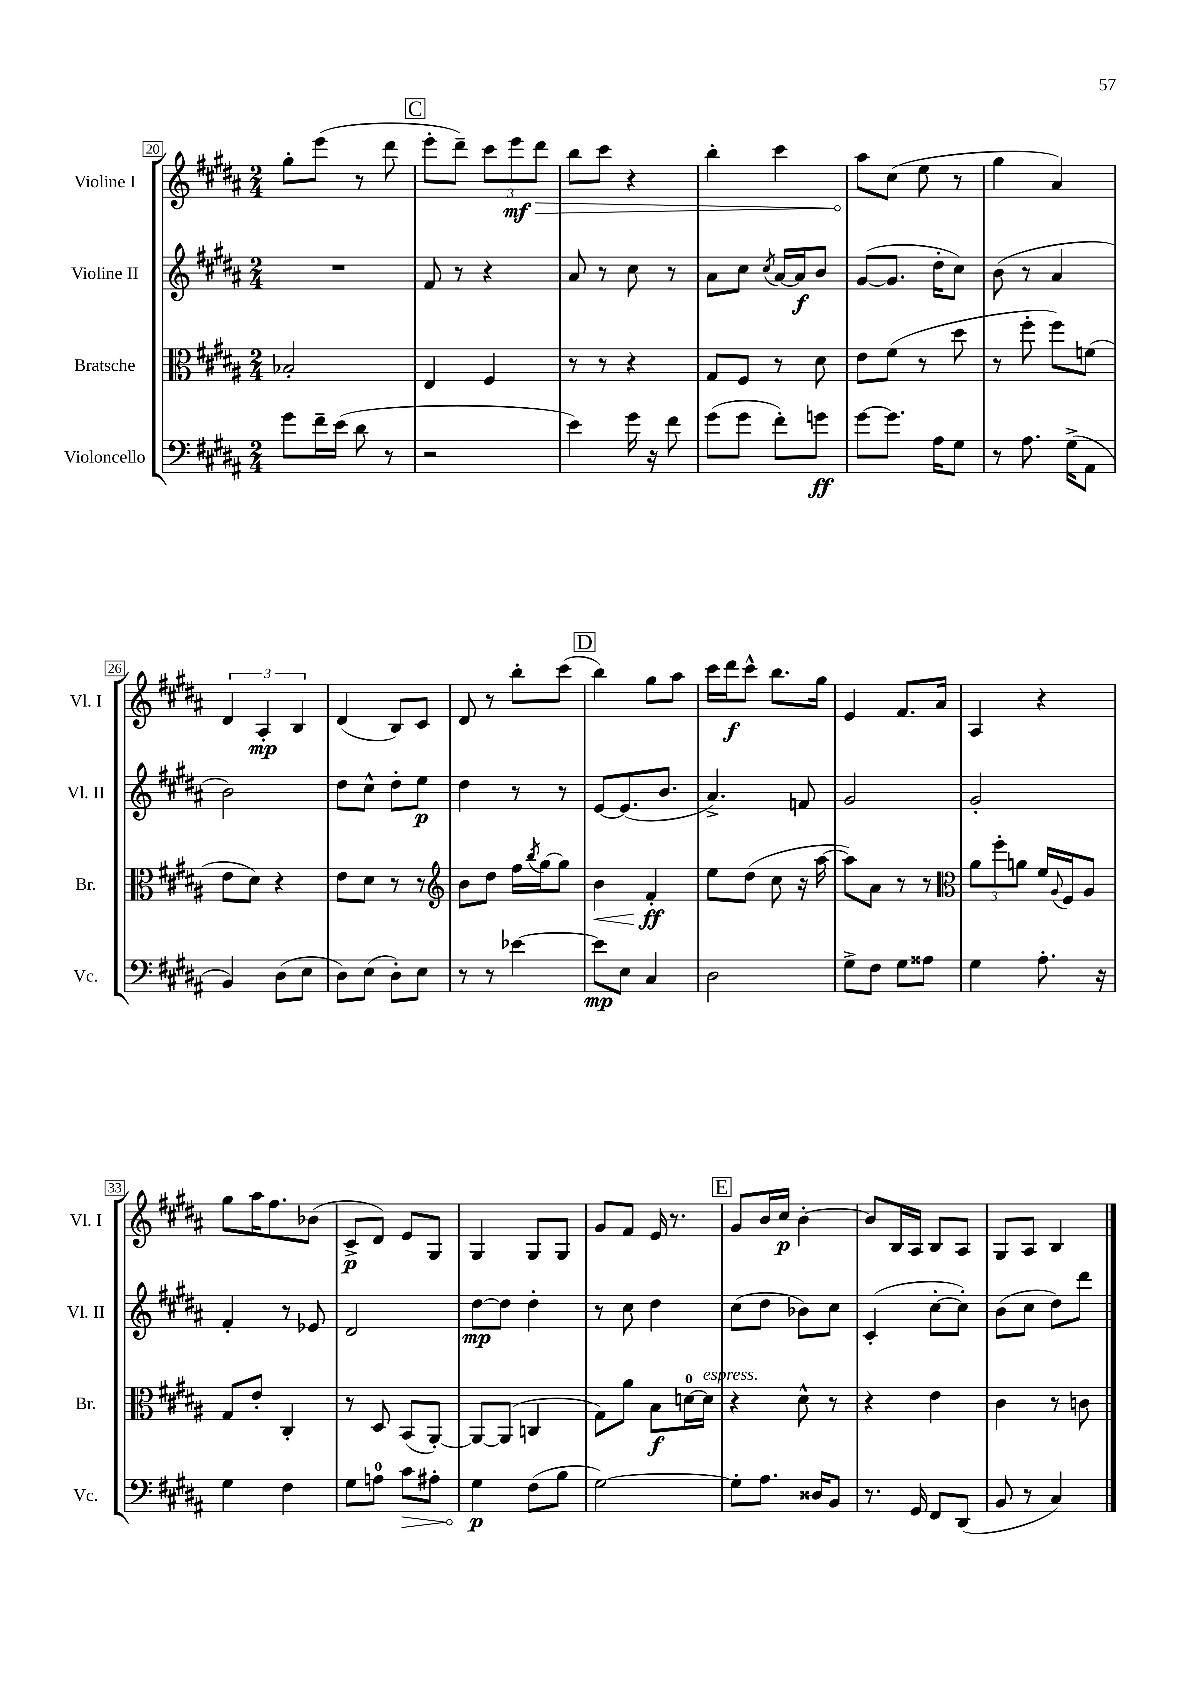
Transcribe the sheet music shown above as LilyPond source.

<<
\new StaffGroup <<
\new Staff = "s0" \with { instrumentName = "Violine I" shortInstrumentName = "Vl. I" } {
    \clef treble \key b \major \numericTimeSignature \time 2/4
    gis''8-. e'''8( r8 dis'''8 |
    \mark \markup { \box "C" } e'''8-. dis'''8--) \tuplet 3/2 { cis'''8 e'''8\mf \once \override Hairpin.circled-tip = ##t dis'''8\> } |
    b''8 cis'''8 r4 |
    b''4-. cis'''4 |
    ais''8\! cis''8( e''8 r8 |
    gis''4 ais'4) |
    \tuplet 3/2 { dis'4 ais4-.\mp b4 } |
    dis'4( b8) cis'8 |
    dis'8 r8 b''8-. cis'''8( |
    \mark \markup { \box "D" } b''4) gis''8 ais''8 |
    cis'''16 dis'''16\f cis'''8-^ b''8. gis''16 |
    e'4 fis'8. ais'16 |
    ais4 r4 |
    gis''8 ais''16 fis''8. bes'8( |
    cis'8->\p dis'8) e'8 gis8 |
    gis4 gis8 gis8 |
    gis'8 fis'8 e'16 r8. |
    \mark \markup { \box "E" } gis'8 b'16 cis''16\p b'4~-. |
    b'8 b16 ais16 b8 ais8 |
    gis8 ais8 b4 \bar "|." |
}
\new Staff = "s1" \with { instrumentName = "Violine II" shortInstrumentName = "Vl. II" } {
    \clef treble \key b \major \numericTimeSignature \time 2/4
    R2 |
    \mark \markup { \box "C" } fis'8 r8 r4 |
    ais'8 r8 cis''8 r8 |
    ais'8 cis''8 \acciaccatura { cis''8 } ais'16~ ais'16\f b'8 |
    gis'8~( gis'8. dis''16-. cis''8) |
    b'8( r8 ais'4 |
    b'2) |
    dis''8 cis''8-^ dis''8-. e''8\p |
    dis''4 r8 r8 |
    \mark \markup { \box "D" } e'8~ e'8.( b'8. |
    ais'4.->) f'8 |
    gis'2 |
    gis'2-. |
    fis'4-. r8 ees'8 |
    dis'2 |
    dis''8~\mp dis''8 dis''4-. |
    r8 cis''8 dis''4 |
    \mark \markup { \box "E" } cis''8( dis''8 bes'8) cis''8 |
    cis'4-.( cis''8~-. cis''8-.) |
    b'8( cis''8 dis''8) dis'''8 \bar "|." |
}
\new Staff = "s2" \with { instrumentName = "Bratsche" shortInstrumentName = "Br." } {
    \clef alto \key b \major \numericTimeSignature \time 2/4
    bes2-. |
    \mark \markup { \box "C" } e4 fis4 |
    r8 r8 r4 |
    gis8 fis8 r8 dis'8 |
    e'8 fis'8( r8 dis''8 |
    r8 fis''8-. fis''8) f'8( |
    e'8 dis'8) r4 |
    e'8 dis'8 r8 r8 |
    \clef treble b'8 dis''8 fis''16 \acciaccatura { b''8 } gis''16~ gis''8 |
    \mark \markup { \box "D" } b'4\< fis'4-.\ff\! |
    e''8 dis''8( cis''8 r16 ais''16~ |
    ais''8) ais'8 r8 r8 |
    \clef alto \tuplet 3/2 { ais'8 fis''8-. a'8 } fis'16 \appoggiatura { ais8 } fis16 ais8 |
    gis8 e'8-. cis4-. |
    r8 dis8 b,8( ais,8~-.) |
    ais,8~ ais,8( c4 |
    gis8) ais'8 b8\f d'16-0~ d'16^\markup { \italic "espress." } |
    \mark \markup { \box "E" } r4 dis'8-^ r8 |
    r4 e'4 |
    cis'4 r8 c'8 \bar "|." |
}
\new Staff = "s3" \with { instrumentName = "Violoncello" shortInstrumentName = "Vc." } {
    \clef bass \key b \major \numericTimeSignature \time 2/4
    gis'8 fis'16-- e'16( dis'8 r8 |
    \mark \markup { \box "C" } r2 |
    e'4) gis'16 r16 fis'8 |
    gis'8( gis'8 fis'8-.) g'8\ff |
    gis'8~ gis'8. ais16 gis8 |
    r8 ais8. gis16->( ais,8 |
    b,4) dis8( e8 |
    dis8) e8( dis8-.) e8 |
    r8 r8 ees'4~ |
    \mark \markup { \box "D" } ees'8\mp e8 cis4 |
    dis2 |
    gis8-> fis8 gis8 aisis8 |
    gis4 ais8.-. r16 |
    gis4 fis4 |
    gis8 a8-0 \once \override Hairpin.circled-tip = ##t cis'8\> ais8-. |
    gis4\p\! fis8( b8 |
    gis2~) |
    \mark \markup { \box "E" } gis8-. ais8. disis16 b,8 |
    r8. gis,16 fis,8 dis,8( |
    b,8 r8 cis4) \bar "|." |
}
>>
>>
\layout { \context { \Score currentBarNumber = #20 \override BarNumber.stencil = #(make-stencil-boxer 0.1 0.3 ly:text-interface::print) } }
